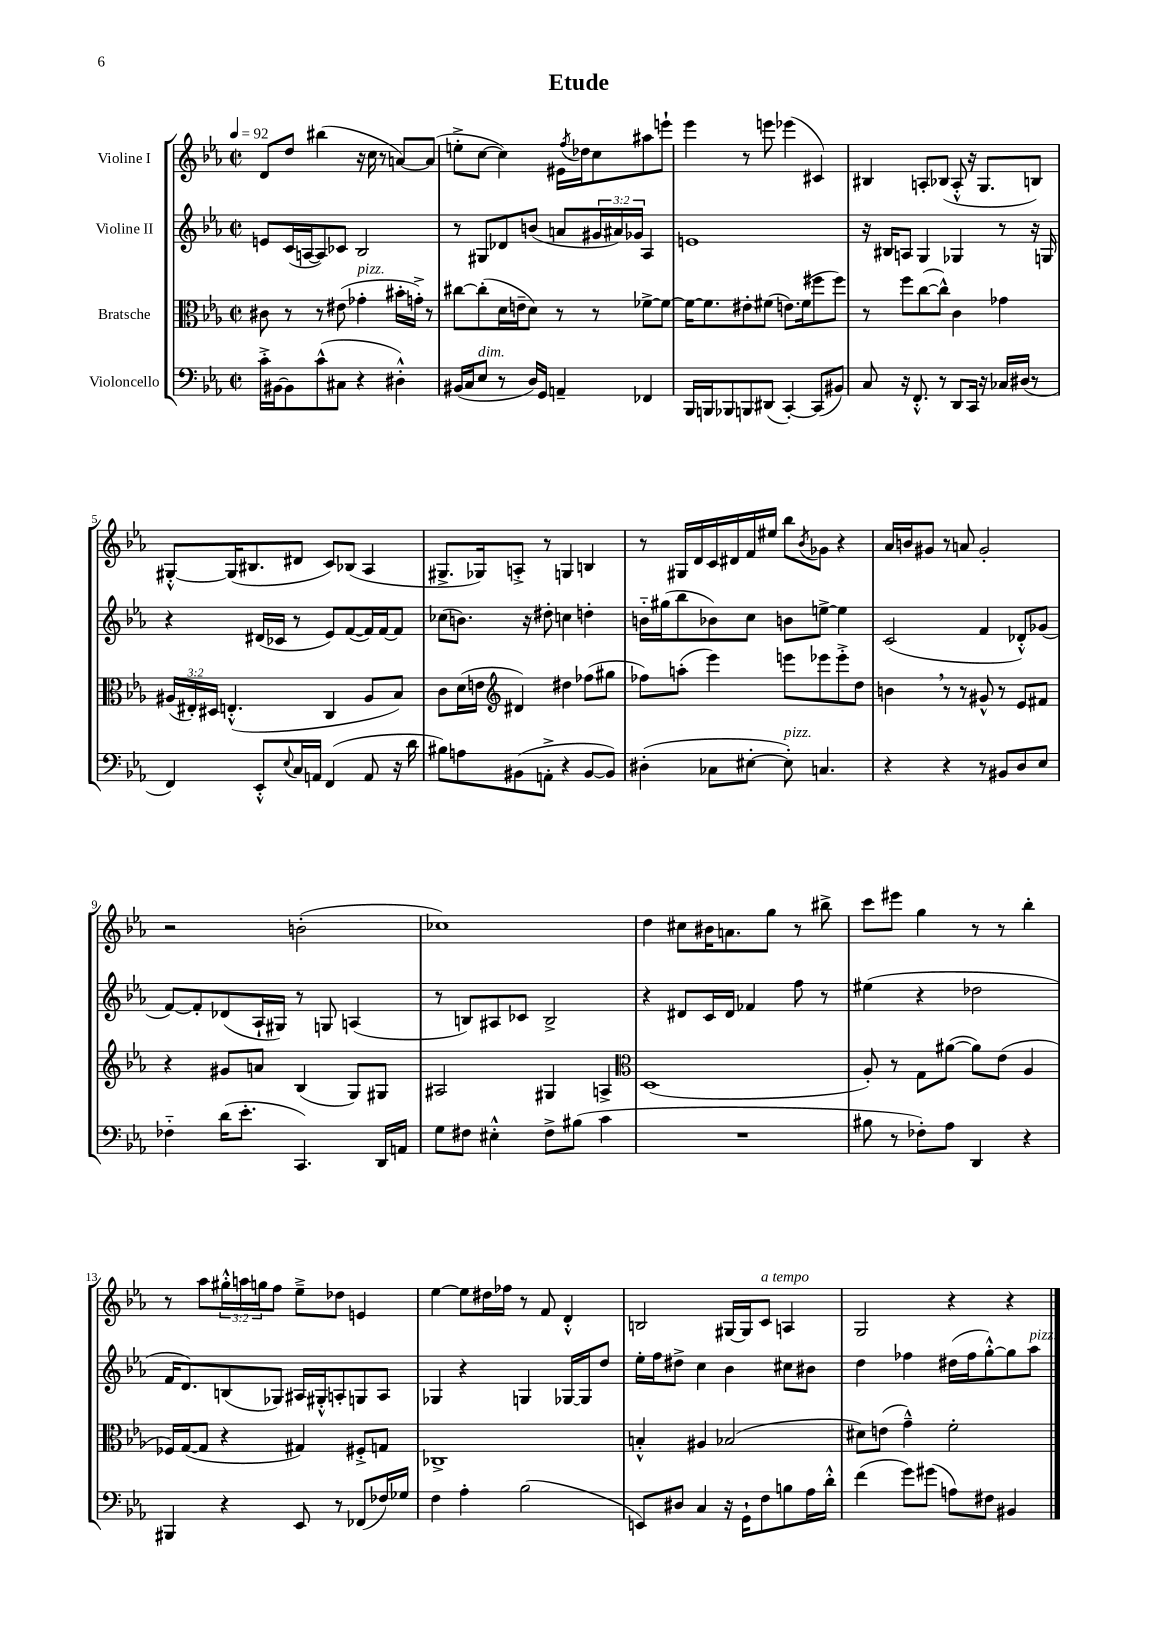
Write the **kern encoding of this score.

**kern	**kern	**kern	**kern
*staff4	*staff3	*staff2	*staff1
*clefF4	*clefC3	*clefG2	*clefG2
*k[b-e-a-]	*k[b-e-a-]	*k[b-e-a-]	*k[b-e-a-]
*M2/2	*M2/2	*M2/2	*M2/2
*met(c|)	*met(c|)	*met(c|)	*met(c|)
*MM92	*MM92	*MM92	*MM92
16c'^	8c#	8e	8d
[16BB#	.	.	.
8BB#]	8r	(16c	8dd
.	.	[16A	.
(8c^^	8r	8A])	(4bb#
8C#	(8e#	8c-	.
4r	4g-'	2B-	16r
.	.	.	16cc
.	.	.	8r
4D#'^^)	16b#'	.	[8a)
.	16g'^)	.	.
.	8r	.	(8a]
=	=	=	=
(16BB#	[8cc#	8r	8ee'^
16C	.	.	.
8E-	(8cc#']	8G#	[8cc
8r	16d	8d-	4cc])
.	16e~	.	.
16D)	8d)	(8b	.
16GG	.	.	.
4AA~	8r	8a	16e#
.	.	.	8qff
.	.	.	16dd-
.	8r	24g#	8cc
.	.	24a#)	.
.	.	24g-	.
4FF-	[8f-^	4A-	8aa#
.	8f-_	.	8eee`
=	=	=	=
16BBB-	16f-_	1e	4eee-
16BBB	8.f-]	.	.
8BBB-	.	.	.
8BBB	8e#'	.	8r
(8DD#	(8f#	.	8eee
[4CC')	8.e)	.	(4eee-
.	(16f#	.	.
(8CC]	8ff#	.	4c#)
8BB#)	8ff#)	.	.
=	=	=	=
8C	8r	16r	4B#
.	.	16B#	.
16r	8ff	8A	.
8.FF'^^	.	.	.
.	([8cc	4G	8A'
8r	8cc^^])	.	(8B-
8DD	4c	4G-	8A'^^
16CC	.	.	16r
16r	.	.	8.G
16C-	4g-	8r	.
(16D#	.	.	.
8r	.	16r	8B)
.	.	16G	.
=	=	=	=
4FF)	(24A#	4r	[8G#'^^
.	24E#')	.	.
.	24D#	.	.
.	(4.E'^^	.	(16G#]
.	.	.	8.B#
8EE-'^^	.	(16d#	.
.	.	16c-	.
8qqE-	.	.	.
16C	.	8r	8d#
16AA	.	.	.
(4FF	4C	8e-)	8c)
.	.	([8f	(8B-
8AA	8A#	16f])	4A-
.	.	[16f	.
16r	8B-)	8f]	.
16d	.	.	.
=	=	=	=
8B#)	8c	(8cc-	8.G#^
8A	(16d	8.b)	.
.	16e	.	16G-)
*	*clefG2	*	*
(8BB#	4d#)	.	8A'^
.	.	16r	.
8AA'^	.	8dd#'	8r
4r	4dd#	4cc	4G
[8BB#	(8ff-	4dd'	4B
8BB#])	8gg#	.	.
=	=	=	=
(4D#'	8ff-)	16b'~	8r
.	.	(16gg#	.
.	(8aa'	8bb-	16G#
.	.	.	16d
8C-	4eee-)	8b-)	16c
.	.	.	16d#
[8E#'	.	8cc	16f
.	.	.	16ee#
8E#'])	8eee	8b	8bb-
.	.	.	8qb-
4.C	8eee-	[8ee^	8g-
.	8eee-'^	4ee]	4r
.	8dd	.	.
=	=	=	=
4r	4b	(2c	16a-
.	.	.	16b
.	.	.	8g#
4r	8r	.	8r
.	8r	.	8a
8r	8g#^^	4f	2g#'
8BB#	8r	.	.
8D	8e-	8d-'^^)	.
8E-	8f#	(8g-	.
=	=	=	=
4F-'~	4r	[8f)	2r
.	.	8f']	.
(16d	8g#	(8d-	.
8.e-'	.	.	.
.	8a	16A-`	.
.	.	16G#)	.
4.CC)	(4B-	8r	(2b'
.	.	8G	.
.	8G)	(4A	.
16DD	8G#	.	.
16AA	.	.	.
=	=	=	=
8G	2A#	8r	1cc-)
8F#	.	8B)	.
4E#'^^	.	8A#	.
.	.	8c-	.
8F#^	4G#	2B^	.
(8B#	.	.	.
4c	4A^	.	.
=	=	=	=
*	*clefC3	*	*
1r	(1D	4r	4dd
.	.	8d#	8cc#
.	.	16c	16b#
.	.	16d#	8.a
.	.	4f-	.
.	.	.	8gg
.	.	8ff	8r
.	.	8r	8bb#^
=	=	=	=
8B#	8A-')	(4ee#	8ccc
8r	8r	.	8eee#
8F-')	8G	4r	4gg
8A-	([8a#	.	.
4DD	8a#])	2dd-	8r
.	(8e-	.	8r
4r	4A-	.	4bb-'
=	=	=	=
4BBB#	16F-)	16f	8r
.	([16G	8.d)	.
.	8G]	.	8aa-
4r	4r	(8B	24gg#'^^
.	.	.	24aa
.	.	.	24gg
.	.	8G-)	8ff
8EE-	4G#)	16A#	8ee-~^
.	.	16G#'^^	.
8r	.	8A'	8dd-
(8FF-	8F#'^	8G	4e
16F-)	8G	8A	.
16G-	.	.	.
=	=	=	=
4F	1C-^	4G-	[4ee-
4A-'	.	4r	8ee-]
.	.	.	16dd#
.	.	.	16ff-
(2B-	.	4G	8r
.	.	.	8f
.	.	[16G-	4d'^^
.	.	16G-]	.
.	.	8dd	.
=	=	=	=
8EE)	4B'^^	16ee-'	2B
.	.	16ff	.
8D#	.	8dd#^	.
4C	4A#	4cc	.
16r	(2B-	4b-	[16G#
16GG`	.	.	16G#]
8F	.	.	8c
8B	.	8cc#	4A
16A-	.	8b#	.
16d'^^	.	.	.
=	=	=	=
(4f	8d#)	4dd	2G
.	(8e	.	.
8g)	4g~^^)	4ff-	.
(8g#	.	.	.
8A)	2f'	(16dd#	4r
.	.	16ff-	.
8F#	.	[8gg'^^)	.
4BB#	.	8gg]	4r
.	.	8aa-	.
==	==	==	==
*-	*-	*-	*-
